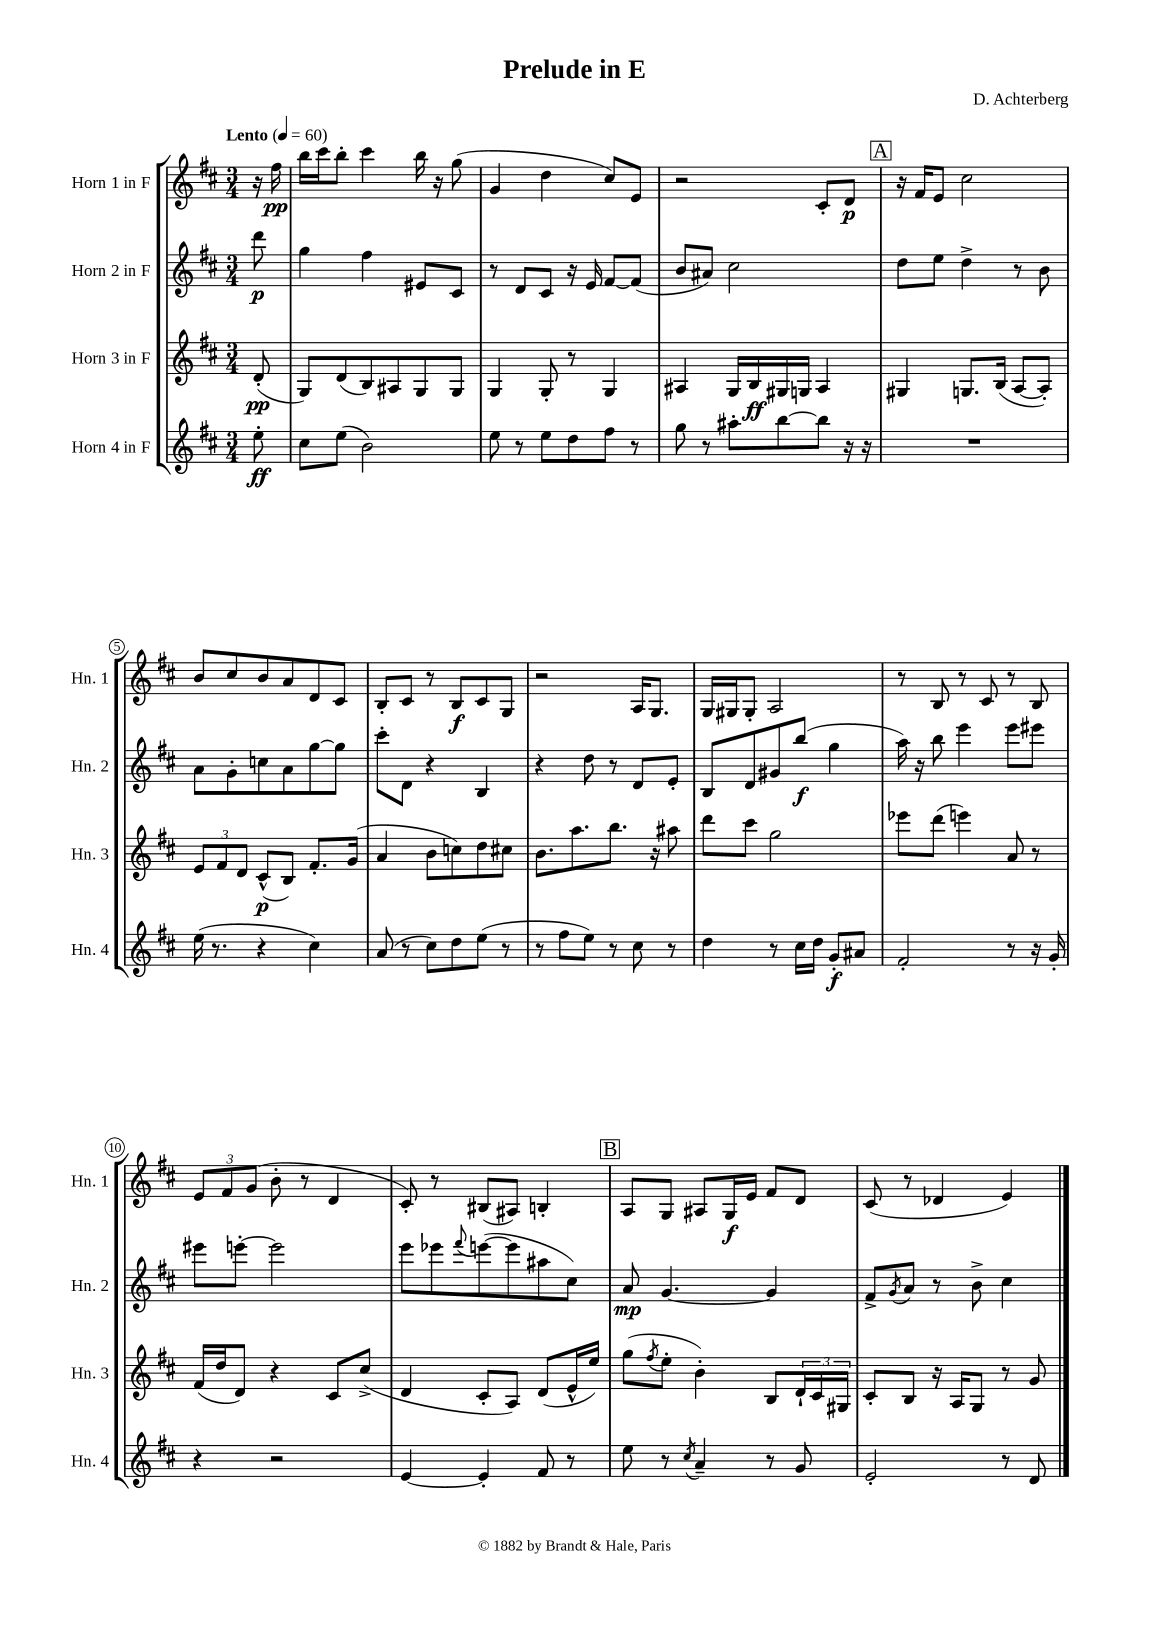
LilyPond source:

\header { title = "Prelude in E" composer = "D. Achterberg" }
<<
\new StaffGroup <<
\new Staff = "s0" \with { instrumentName = "Horn 1 in F" shortInstrumentName = "Hn. 1" } {
    \clef treble \key d \major \numericTimeSignature \time 3/4 \partial 8 \tempo "Lento" 4 = 60
    r16 fis''16\pp |
    b''16 cis'''16 b''8-. cis'''4 b''16 r16 g''8( |
    g'4 d''4 cis''8) e'8 |
    r2 cis'8-. d'8\p |
    \mark \markup { \box "A" } r16 fis'16 e'8 cis''2 |
    b'8 cis''8 b'8 a'8 d'8 cis'8 |
    b8-. cis'8 r8 b8\f cis'8 g8 |
    r2 a16 g8. |
    g16 gis16 gis8-. a2 |
    r8 b8 r8 cis'8 r8 b8 |
    \tuplet 3/2 { e'8 fis'8 g'8( } b'8-. r8 d'4 |
    cis'8-.) r8 bis8( ais8) b4-. |
    \mark \markup { \box "B" } a8 g8 ais8 g16\f e'16 fis'8 d'8 |
    cis'8( r8 des'4 e'4) \bar "|." |
}
\new Staff = "s1" \with { instrumentName = "Horn 2 in F" shortInstrumentName = "Hn. 2" } {
    \clef treble \key d \major \numericTimeSignature \time 3/4 \partial 8
    d'''8\p |
    g''4 fis''4 eis'8 cis'8 |
    r8 d'8 cis'8 r16 e'16 fis'8~ fis'8( |
    b'8 ais'8) cis''2 |
    \mark \markup { \box "A" } d''8 e''8 d''4-> r8 b'8 |
    a'8 g'8-. c''8 a'8 g''8~ g''8 |
    cis'''8-. d'8 r4 b4 |
    r4 d''8 r8 d'8 e'8-. |
    b8 d'8 gis'8 b''8\f( g''4 |
    a''16) r16 b''8 e'''4 e'''8 eis'''8 |
    eis'''8 e'''8~-. e'''2 |
    e'''8 ees'''8 \appoggiatura { fis'''8 } e'''8~( e'''8 ais''8 cis''8) |
    \mark \markup { \box "B" } a'8\mp g'4.~ g'4 |
    fis'8-> \acciaccatura { g'8 } a'8 r8 b'8-> cis''4 \bar "|." |
}
\new Staff = "s2" \with { instrumentName = "Horn 3 in F" shortInstrumentName = "Hn. 3" } {
    \clef treble \key d \major \numericTimeSignature \time 3/4 \partial 8
    d'8-.\pp( |
    g8) d'8( b8) ais8 g8 g8 |
    g4 g8-. r8 g4 |
    ais4 g16 b16\ff gis16 g16 ais4 |
    \mark \markup { \box "A" } gis4 g8. b16( a8~ a8-.) |
    \tuplet 3/2 { e'8 fis'8 d'8 } cis'8-^\p( b8) fis'8.-. g'16( |
    a'4 b'8 c''8) d''8 cis''8 |
    b'8. a''8. b''8. r16 ais''8 |
    d'''8 cis'''8 g''2 |
    ees'''8 d'''8( e'''4) a'8 r8 |
    fis'16( d''16 d'8) r4 cis'8 cis''8->( |
    d'4 cis'8-. a8) d'8( e'16-^ e''16) |
    \mark \markup { \box "B" } g''8( \acciaccatura { fis''8 } e''8-. b'4-.) b8 \tuplet 3/2 { d'16-! cis'16 gis16 } |
    cis'8-. b8 r16 a16 g8 r8 g'8 \bar "|." |
}
\new Staff = "s3" \with { instrumentName = "Horn 4 in F" shortInstrumentName = "Hn. 4" } {
    \clef treble \key d \major \numericTimeSignature \time 3/4 \partial 8
    e''8-.\ff |
    cis''8 e''8( b'2) |
    e''8 r8 e''8 d''8 fis''8 r8 |
    g''8 r8 ais''8-. b''8~ b''8 r16 r16 |
    \mark \markup { \box "A" } R2. |
    e''16( r8. r4 cis''4) |
    a'8( r8 cis''8) d''8 e''8( r8 |
    r8 fis''8 e''8) r8 cis''8 r8 |
    d''4 r8 cis''16 d''16 g'8-.\f ais'8 |
    fis'2-. r8 r16 g'16-. |
    r4 r2 |
    e'4~ e'4-. fis'8 r8 |
    \mark \markup { \box "B" } e''8 r8 \acciaccatura { cis''8 } a'4-- r8 g'8 |
    e'2-. r8 d'8 \bar "|." |
}
>>
>>
\layout { \context { \Score \override BarNumber.stencil = #(make-stencil-circler 0.1 0.3 ly:text-interface::print) } }
